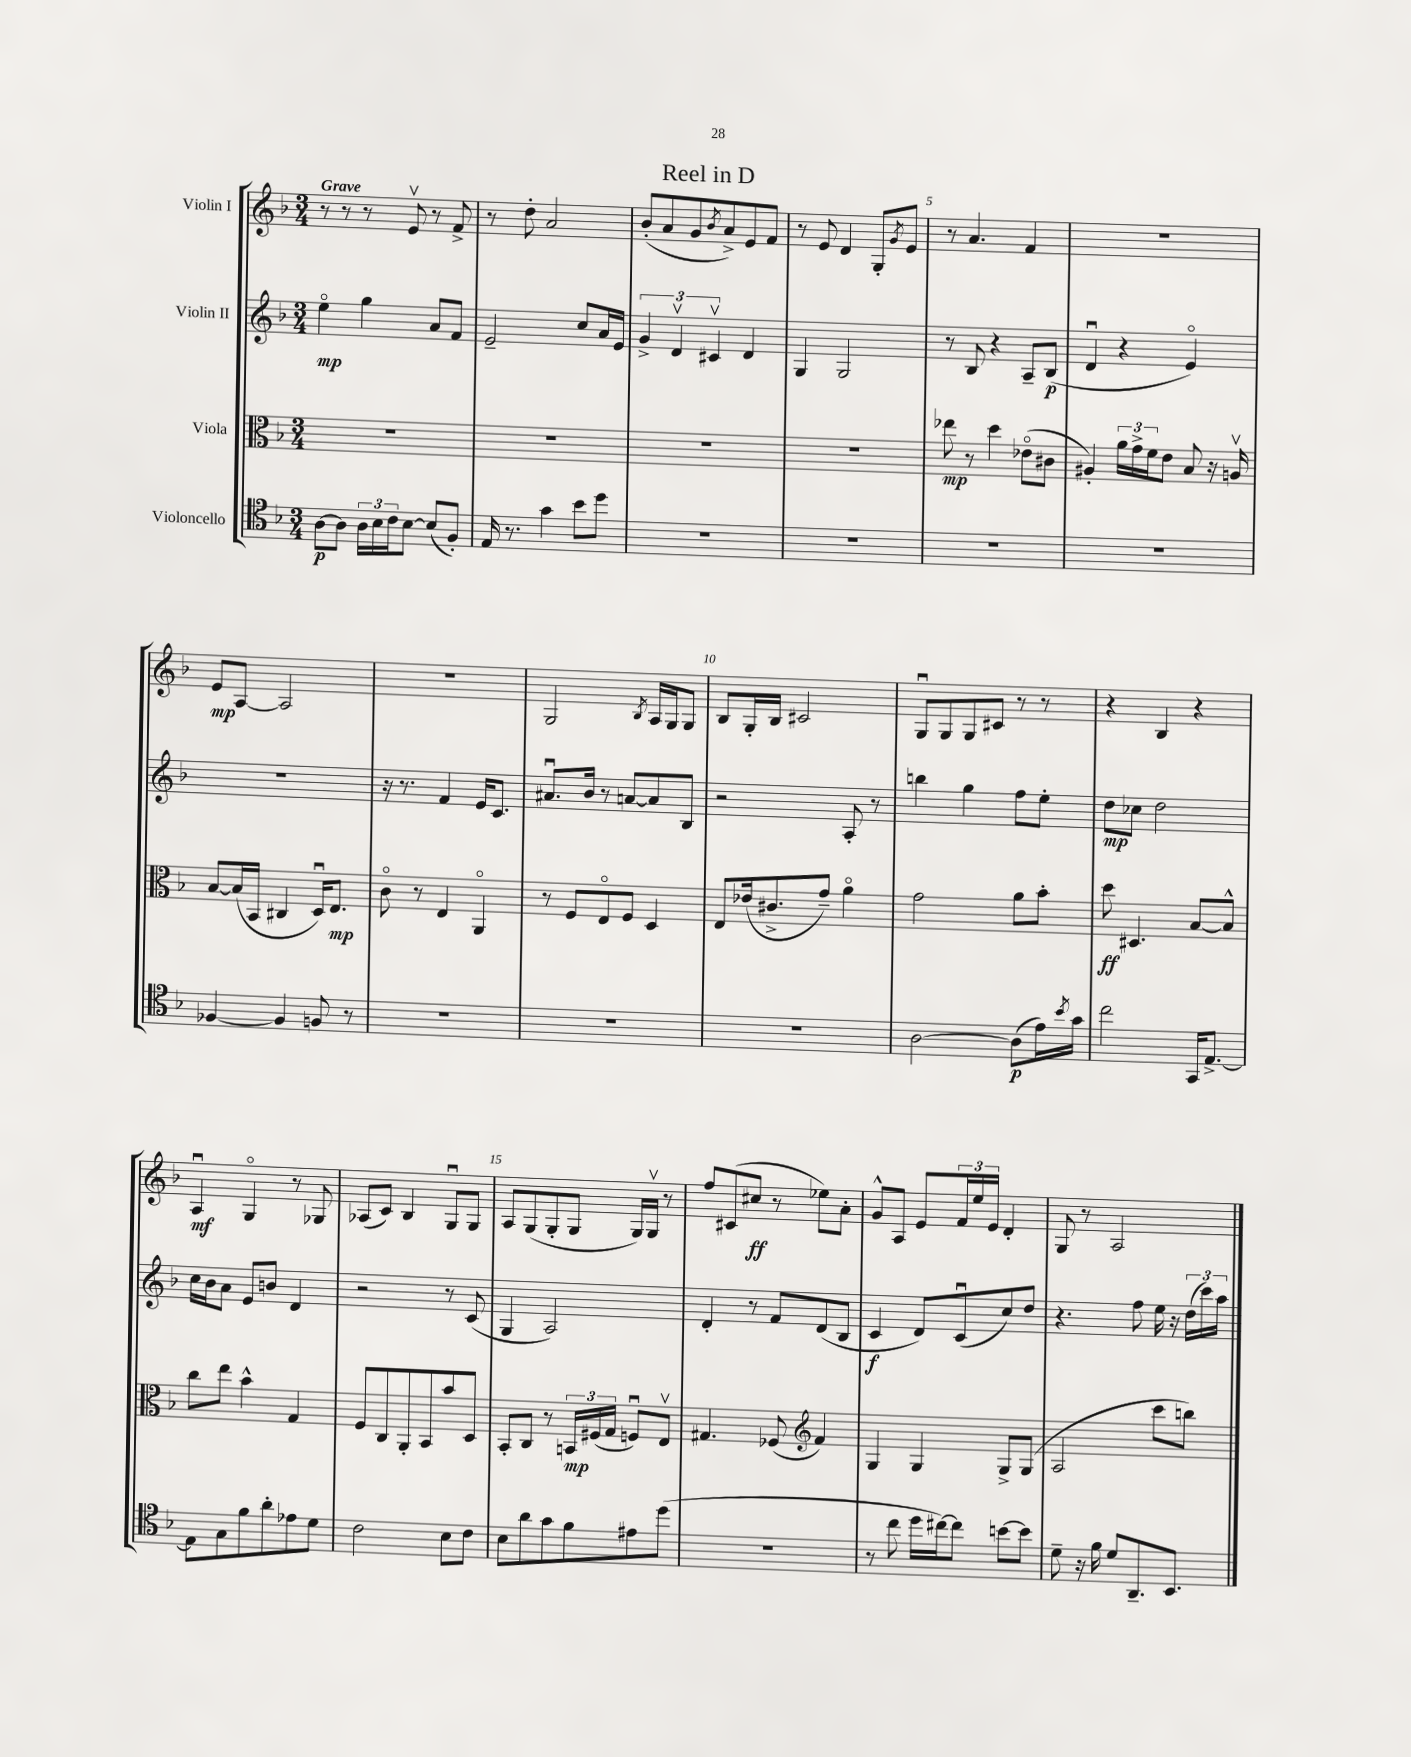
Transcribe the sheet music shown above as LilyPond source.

\header { title = "Reel in D" }
<<
\new StaffGroup <<
\new Staff = "s0" \with { instrumentName = "Violin I" } {
    \clef treble \key f \major \numericTimeSignature \time 3/4 \tempo "Grave"
    r8 r8 r8 e'8\upbow r8 f'8-> |
    r8 d''8-. a'2 |
    bes'8-.( a'8 g'8 \acciaccatura { bes'8 } a'8->) e'8 f'8 |
    r8 e'8 d'4 g8-. \acciaccatura { g'8 } e'8 |
    r8 a'4. f'4 |
    R2. |
    e'8\mp a8~ a2 |
    R2. |
    g2 \acciaccatura { bes8 } a16 g16 g8 |
    bes8 g16-. bes16 cis'2 |
    g8\downbow g8 g8 cis'8 r8 r8 |
    r4 bes4 r4 |
    a4\downbow\mf g4\flageolet r8 ges8 |
    aes8( c'8) bes4 g8\downbow g8 |
    a8 g8( g8-. g8 g16) g16\upbow r8 |
    f''8 cis'8( cis''8\ff r8 ees''8) a'8-. |
    g'8-^ a8 e'8 \tuplet 3/2 { f'16 e''16 e'16 } d'4-. |
    g8 r8 a2 \bar "|." |
}
\new Staff = "s1" \with { instrumentName = "Violin II" } {
    \clef treble \key f \major \numericTimeSignature \time 3/4
    e''4\flageolet\mp g''4 a'8 f'8 |
    e'2-- c''8 a'16 e'16 |
    \tuplet 3/2 { g'4-> d'4\upbow cis'4\upbow } d'4 |
    g4 g2 |
    r8 bes8 r4 a8-- bes8\p( |
    d'4\downbow r4 e'4\flageolet) |
    R2. |
    r16 r8. f'4 e'16 c'8. |
    ais'8.\downbow bes'16 r8 a'8~ a'8 bes8 |
    r2 a8-. r8 |
    b''4 g''4 f''8 e''8-. |
    d''8\mp ces''8 d''2 |
    c''16 bes'16 a'8 e'8 b'8 d'4 |
    r2 r8 c'8( |
    g4 a2) |
    d'4-. r8 f'8 d'8( bes8 |
    c'4\f d'8) c'8\downbow( c''8) d''8 |
    r4. f''8 e''16 r16 \tuplet 3/2 { d''16( c'''16) a''16 } \bar "|." |
}
\new Staff = "s2" \with { instrumentName = "Viola" } {
    \clef alto \key f \major \numericTimeSignature \time 3/4
    R2. |
    R2. |
    R2. |
    R2. |
    ees''8\mp r8 d''4 ees'8\flageolet( cis'8 |
    ais4-.) \tuplet 3/2 { a'16 g'16-> f'16 } e'8 bes8 r16 a16\upbow |
    bes8~ bes16( bes,16 cis4 d16\downbow) e8.\mp |
    c'8\flageolet r8 e4 a,4\flageolet |
    r8 f8 e8\flageolet f8 d4 |
    e8 ees'16( cis'8.-> g'8--) a'4\flageolet |
    g'2 a'8 bes'8-. |
    d''8\ff dis4. bes8~ bes8-^ |
    c''8 e''8 bes'4-^ g4 |
    f8 c8 a,8-. bes,8 bes'8 d8 |
    bes,8-. c8 r8 \tuplet 3/2 { b,16\mp fis16( g16 } f8\downbow) e8\upbow |
    gis4. fes8( \clef treble f'4) |
    g4 g4 g8-> g8( |
    a2 c'''8 b''8) \bar "|." |
}
\new Staff = "s3" \with { instrumentName = "Violoncello" } {
    \clef tenor \key f \major \numericTimeSignature \time 3/4
    a8~\p a8 \tuplet 3/2 { a16 bes16 c'16 } bes8~ bes8( f8-.) |
    e16 r8. g'4 bes'8 d''8 |
    R2. |
    R2. |
    R2. |
    R2. |
    fes4~ fes4 f8 r8 |
    R2. |
    R2. |
    R2. |
    a2~ a8\p( e'16) \acciaccatura { bes'8 } g'16 |
    c''2 g,16 e8.~-> |
    e8 g8 f'8 a'8-. ees'8 d'8 |
    c'2 bes8 c'8 |
    bes8 a'8 g'8 f'8 eis'8 d''8( |
    R2. |
    r8 c''8 d''16 cis''16~) cis''8 b'8~ b'8 |
    d'8-- r16 f'16 d'8 a,8.-- bes,8. \bar "|." |
}
>>
>>
\layout { \context { \Score \override BarNumber.break-visibility = ##(#f #t #t) barNumberVisibility = #(every-nth-bar-number-visible 5) } }
